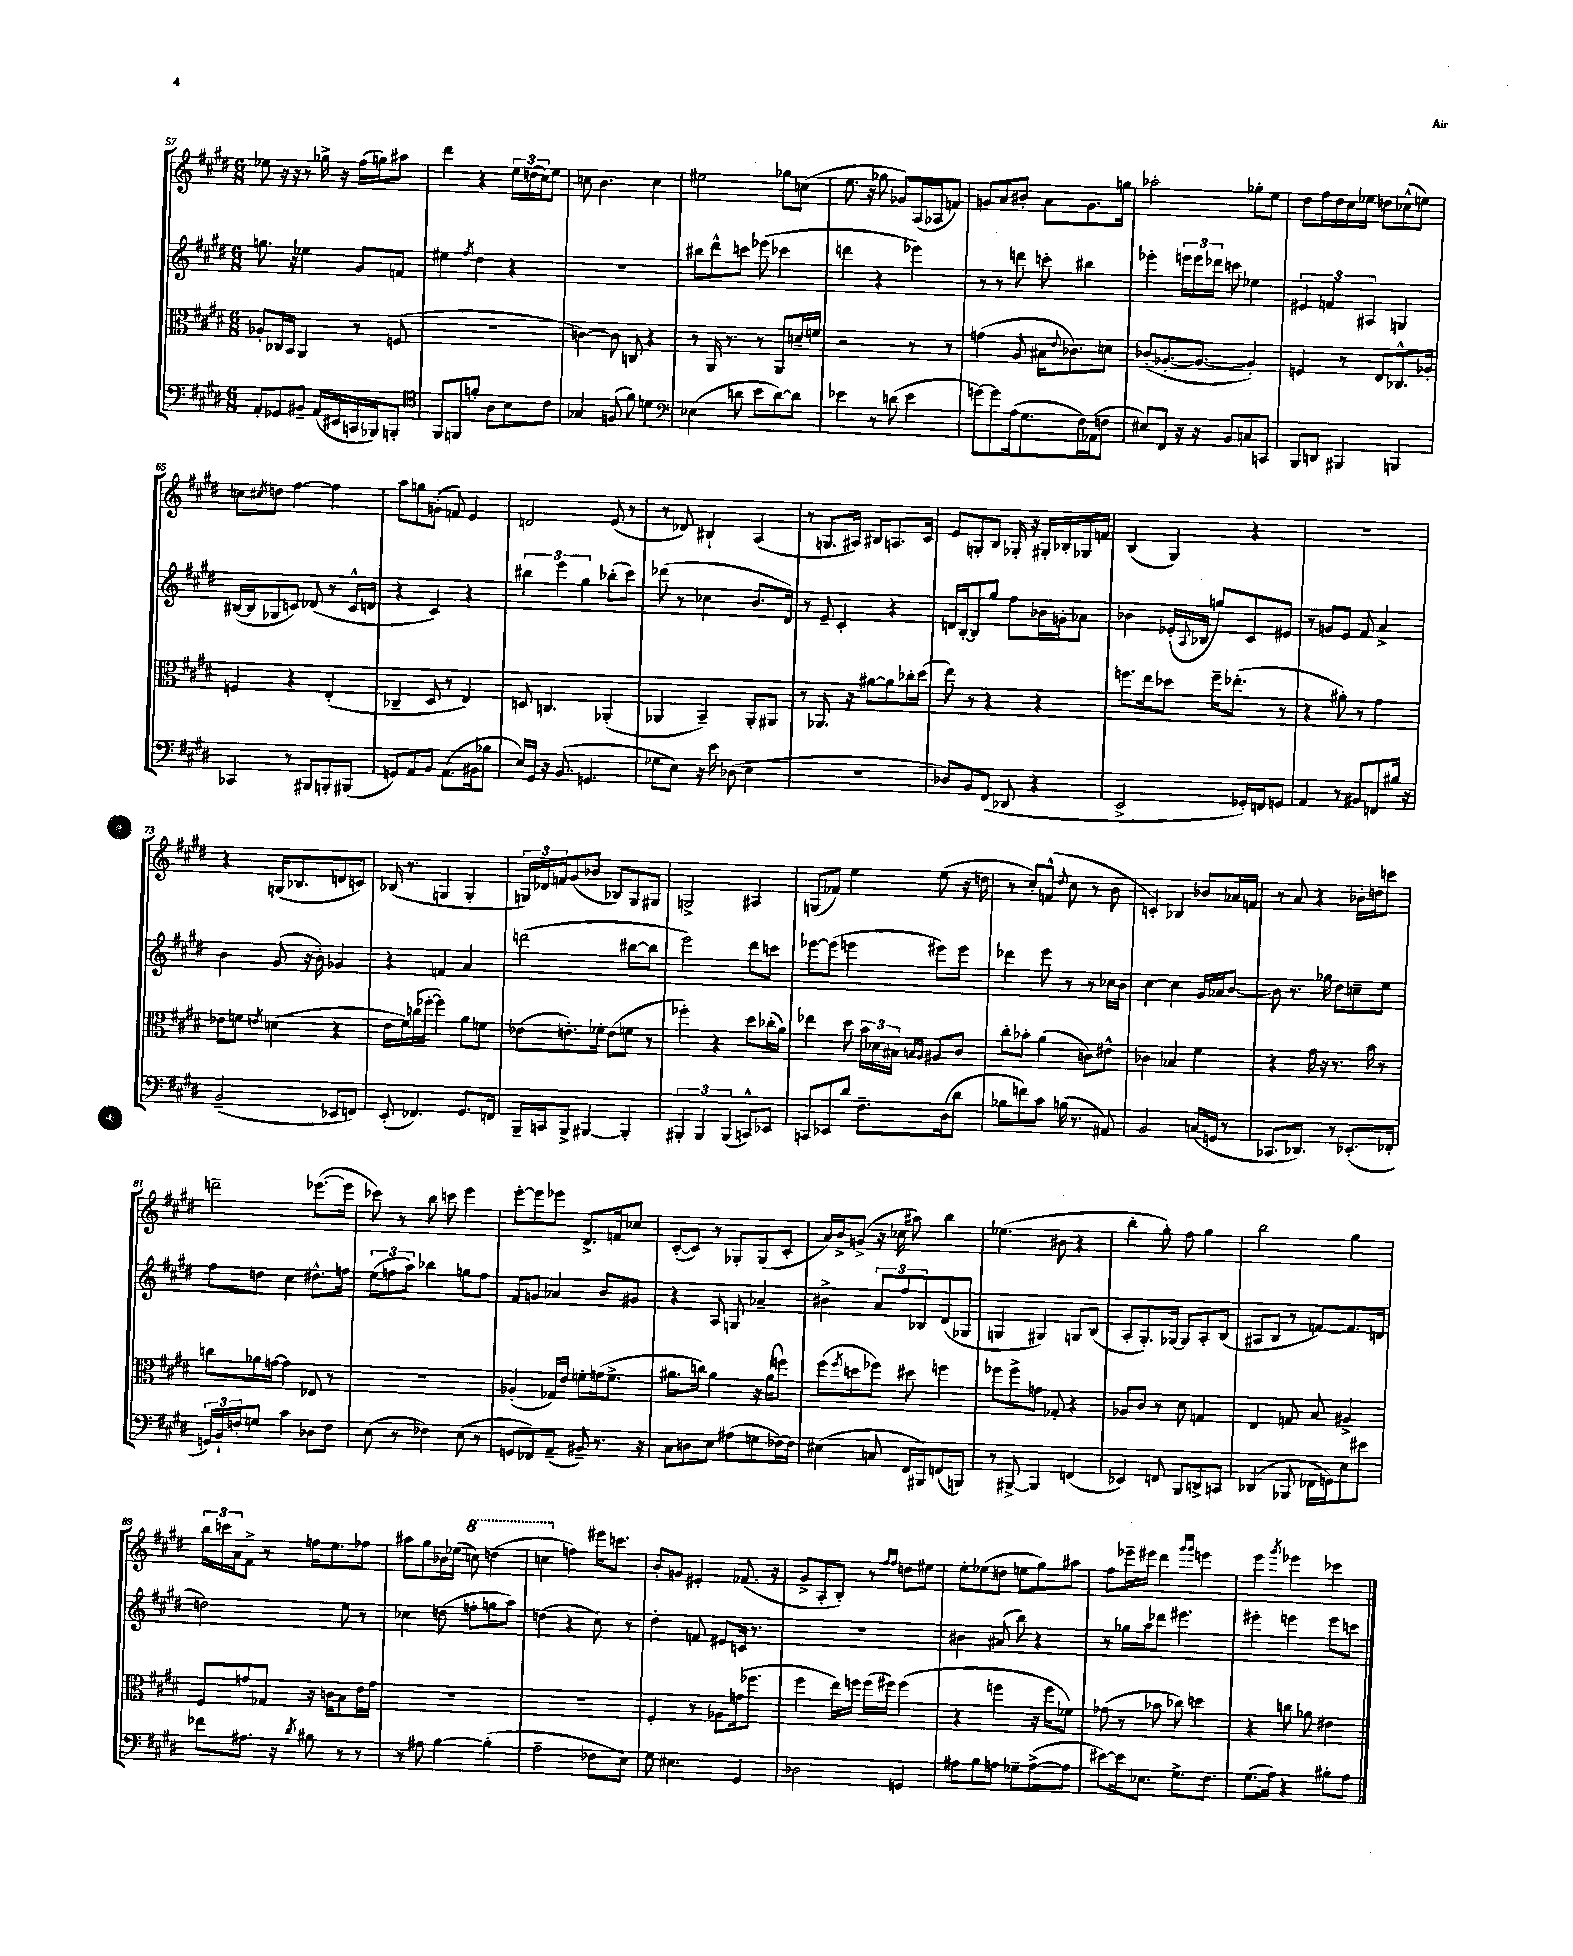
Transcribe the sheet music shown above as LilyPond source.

<<
\new StaffGroup <<
\new Staff = "s0" {
    \clef treble \key e \major \numericTimeSignature \time 6/8
    ees''8 r16 r16 r8 ges''16-> r16 fis''16( g''16) ais''8 |
    dis'''4 r4 \tuplet 3/2 { e''16 d''16( cis''16) } e''8 |
    c''8 b'4. c''4 |
    eis''2 ges''8 c''8( |
    e''8. r16 ges''8 ges'8) a16( aes16 f'8) |
    g'8 a'8 bis'8-. a'8 g'8. g''16 |
    aes''2-. ges''8-. e''8 |
    dis''8 fis''16 dis''16 cis''16 ees''16 d''8 ces''8-^( e''8) |
    c''8 \acciaccatura { cis''8 } d''8 fis''4~ fis''4 |
    a''8 g''8 g'8-.( f'8) e'4 |
    d'2 e'8( r8 |
    r8 des'8) bis4-! a4( |
    r8 g8. ais16) bis8 a8. cis'16 |
    e'8 g8-. b8 ges16-. r16 gis16-. bes16-. ges16 f'16 |
    b4( gis4) r4 |
    R2. |
    r4 g16( bes8. d'8 c'8) |
    bes16( r8. g4 g4-. |
    \tuplet 3/2 { g16) des'16 f'16 } gis'8( bes'8 bes8) g8 gis8 |
    g2-> ais4 |
    g8( fes'8) e''4 e''8( r16 d''16 |
    r8 cis''8-.) f'8-^( \appoggiatura { dis''8 } cis''8 r8 b'8 |
    c'4-.) bes4 bes'8 aes'16 f'16 |
    r8 a'8 r4 bes'16-. d''16 c'''8 |
    d'''2-- ees'''8.~( ees'''16 |
    ces'''8) r8 b''8 c'''8 e'''4 |
    e'''8~-. e'''8 ees'''8 dis'8.-> f'16 ces''8 |
    cis'8~-.( cis'8) r8 ges8-. ges8( cis'8-. |
    a'16) b'16-> g'8->( r16 ces''16 ais''8) b''4 |
    ees''4.( bis'8 r4 |
    b''4-. gis''8-.) fis''8 gis''4 |
    b''2 gis''4 |
    \tuplet 3/2 { b''16 c'''16 a'16 } fis'8-> r8 f''16 e''8. fes''8 |
    ais''8 gis''8 bes'16 ees''16( \ottava #1 c'''8) d'''4( |
    c'''4 \ottava #0 f''4) eis'''16 c'''!8. |
    b'8-. g'8 eis'4-. fes'8.( r16 |
    gis'8-> a8-. b8-.) r8 \grace { fis''16 fis''16 } d''8 eis''8 |
    e''8-. ees''8( d''8 e''8 gis''8) ais''8 |
    fis''8 ees'''16-- eis'''16 dis'''4 \grace { gis'''16 gis'''16 } e'''4 |
    e'''4 \acciaccatura { gis'''8 } ees'''4 ces'''4 \bar "|." |
}
\new Staff = "s1" {
    \clef treble \key e \major \numericTimeSignature \time 6/8
    g''8. r16 ees''4 gis'8 f'8 |
    eis''4 \acciaccatura { fis''8 } dis''4 r4 |
    R2. |
    bis''8 dis'''8-^ c'''8 ees'''8( ces'''4 |
    d'''4 r4 ees'''4) |
    r8 r8 d'''8 c'''8-. bis''4 |
    ees'''4-. \tuplet 3/2 { e'''16 e'''16 des'''16 } c'''8 ees''4 |
    \tuplet 3/2 { eis'4 f'4 ais4 } g4 |
    bis16~( bis16 ges8 c'8) des'8( r8 c'16-^ d'16 |
    r4 cis'4) r4 |
    \tuplet 3/2 { bis''4 e'''4 gis''4 } bes''8-.( cis'''8) |
    des'''8( r8 ces''4 b'8. dis'16) |
    r8 e'8-- cis'4-. r4 |
    d'16 b16~-. b8 gis''8 fis''8 bes'16 g'16-. aes'8 |
    bes'4 ees'16-.( \appoggiatura { a8 } bes16 g''8) cis'8 eis'8 |
    r8 g'8 e'8 fis'8 a'4-> |
    b'4 gis'8( r16 b'16-.) ges'4 |
    r4 f'4 a'4 |
    d'''2( bis''8~ bis''8 |
    e'''2) dis'''8 c'''8 |
    ees'''8~ ees'''8( e'''4 eis'''8) eis'''8 |
    des'''4 e'''8 r8 r8 ces''16 b'16 |
    cis''4~ cis''4 gis'16 aes'16 b'8~ |
    b'8 r8. ges''16 dis''8 c''8-- e''8 |
    fis''8 d''8 cis''4 dis''8.-^ f''16 |
    \tuplet 3/2 { e''8( f''8 a''8) } bes''4 g''8 f''8 |
    fis'8 g'8 aes'4 b'8 gis'8 |
    r4 a8 g8 aes'4-- |
    bis'4-> \tuplet 3/2 { a'8 fis''8 bes8 } dis'8( ges8 |
    g4 gis4) g8 b8( |
    a8-. gis8.-.) ges16~ ges8 a8-. b8( |
    ais8 b8 r8 f'8~) f'8. d'16( |
    d''2) e''8 r8 |
    ces''4 d''8( f''8-. g''8 a''8) |
    d''4( r4 cis''8) r8 |
    dis''4-. f'8 eis'8 c'16 r8. |
    r2. |
    bis'4 ais'8( b''8) r4 |
    r8 ges''16 a''16 des'''8 eis'''4. |
    eis'''4-. e'''4 e'''8 c'''8 \bar "|." |
}
\new Staff = "s2" {
    \clef alto \key e \major \numericTimeSignature \time 6/8
    aes8-. ces16 b,16 a,4 r8 f8( |
    R2. |
    c'4~) c'8 c8 r4 |
    r8 a,16 r8. r8 a,8 d'16-- f'16 |
    r2 r8 r8 |
    g'4( a8 bis16 \appoggiatura { e'8 } ces'8.) d'8 |
    ces'8-.( aes8.~-. aes8.~ aes4-.) |
    f4 r8 e8 ces8.-^ aes16-. |
    f4 r4 e4-.( |
    ces4-- dis8 r8 e4) |
    d8 c4. aes,4-.( |
    aes,4 b,4--) aes,8-. ais,8 |
    r8 aes,8. r16 ais'8~ ais'8 ces''16-. dis''16( |
    e''8) r8 r4 r4 |
    f''8. e''16 des''8 f''16-- ees''8.-.( r8 |
    r4 ais'8-.) r8 gis'4 |
    ees'8 f'8 \acciaccatura { e'8 } d'4( r4 |
    e'16 fis'16) c''16( fes''16~-. fes''4) a'8 f'8 |
    ees'8( e'8.-.) fes'16-. e'8( f'8 r8 |
    fes''4-.) r4 dis''8 ces''16-.( a'16) |
    ees''4 dis''8 \tuplet 3/2 { b'16 des'16 bis16 } \grace { b16 a16 } ais8 cis'8 |
    cis''8-. bes'8-. a'4( c'8) eis'8-^ |
    ces'4 bes4 fis'4 |
    r4 gis'16 r16 r8. b'16 r8 |
    c''8 aes'16 g'16~ g'4 ees8 r8 |
    R2. |
    aes4-.( ges16) e'16 f'8-. g'16( f'8.-> |
    ais'8. c''16) ais'4 r16 ais'16( f''8) |
    fis''8( \acciaccatura { fis''8 } d''8 fes''8) dis''8 f''4 |
    fes''8 fes''8-> g'8 ges8-. r4 |
    aes8 cis'8 r8 dis'8 g4 |
    e4 g8 b8 ais4-> |
    fis8 g'8 ges8 r16 c'16 b8 e'16 g'16 |
    R2. |
    R2. |
    fis4-. r8 aes8 g'16( fes''8. |
    fis''4 e''16) f''16 f''16( fis''16) fis''4( |
    r4 f''4 r16 f''16 fes'8) |
    ges'8( r8 bes'8 ces''8) d''4 |
    r4 c''8 aes'8 eis'4 \bar "|." |
}
\new Staff = "s3" {
    \clef bass \key e \major \numericTimeSignature \time 6/8
    a,8-. ges,8 bis,8-- a,16( eis,16 c,16 bes,,16) b,,8-. |
    \clef tenor fis,8 f,8 f'8-. a8 b8 cis'8 |
    ges4 f8( fis'8) d'4 |
    \clef bass ees4( d'8 e'8 d'8~) d'8 |
    ees'4 r8 d'8( ees'4 |
    g'8~) g'8 a16( gis8. fis16) aes,16( f8 |
    eis8) fis,8 r16 r16 b,8 c8 c,8 |
    b,,8 d,8 bis,,4 b,,4 |
    ces,4 r8 bis,,8 b,,8-. bis,,8( |
    g,8) a,8 b,8 a,8.( bis,16 bes8 |
    e16) gis,16 r16 b,8.( g,4. |
    ges8 e8) r16 e'16 des8( e4 |
    R2. |
    des8) b,8 fis,8( des,8 r4 |
    e,2-> ges,16-.) f,16 g,8 |
    a,4 r8 bis,8 f,8 bis16 r16 |
    b,2--( ees,8 f,8) |
    e,8-.( fes,4.) gis,8. f,16 |
    b,,16-- c,16 b,,8-> bis,,4~ bis,,4-. |
    \tuplet 3/2 { bis,,4-. bis,,4 bis,,4( } c,8-^) ees,8 |
    c,8 ees,8 dis'8 fis8.-- dis16( dis'8 |
    bes8 f'8) cis'8 b16( r8. ais,8) |
    b,2 c16( g,16 r8 |
    ces,8. des,8.) r8 ees,8.-.( fes,16-. |
    \tuplet 3/2 { g,16) b,16-! f16-. } g8 cis'4 des8 f8 |
    e8( r8 fes4) e8( r8 |
    g,8 fes,8) a,8--( bis,8--) r8. r16 |
    cis8 d8 e8 ais8( g8 fes16~) fes16 |
    eis4( c8 fis,16 bis,,16) f,8( b,,8) |
    r8 bis,,8~-> bis,,4 f,4( |
    ees,4) f,8 b,,8 d,8-> c,8 |
    des,4( bes,,8 fes,16 g,16) e8 eis'8 |
    fes'8 ais8. r16 \acciaccatura { dis'8 } bis8 r8 r8 |
    r8 ais8 b4~ b4-.( |
    a2-- fes8 e8) |
    gis8 eis4. gis,4 |
    des2 g,4 |
    ais8 b8 a8 ges8-- a8~->( a8 |
    eis'8~) eis'16 ees8. gis8.-> fis8. |
    gis8.( a16) r4 bis8-. a8 \bar "|." |
}
>>
>>
\layout { \context { \Score currentBarNumber = #57 } }
